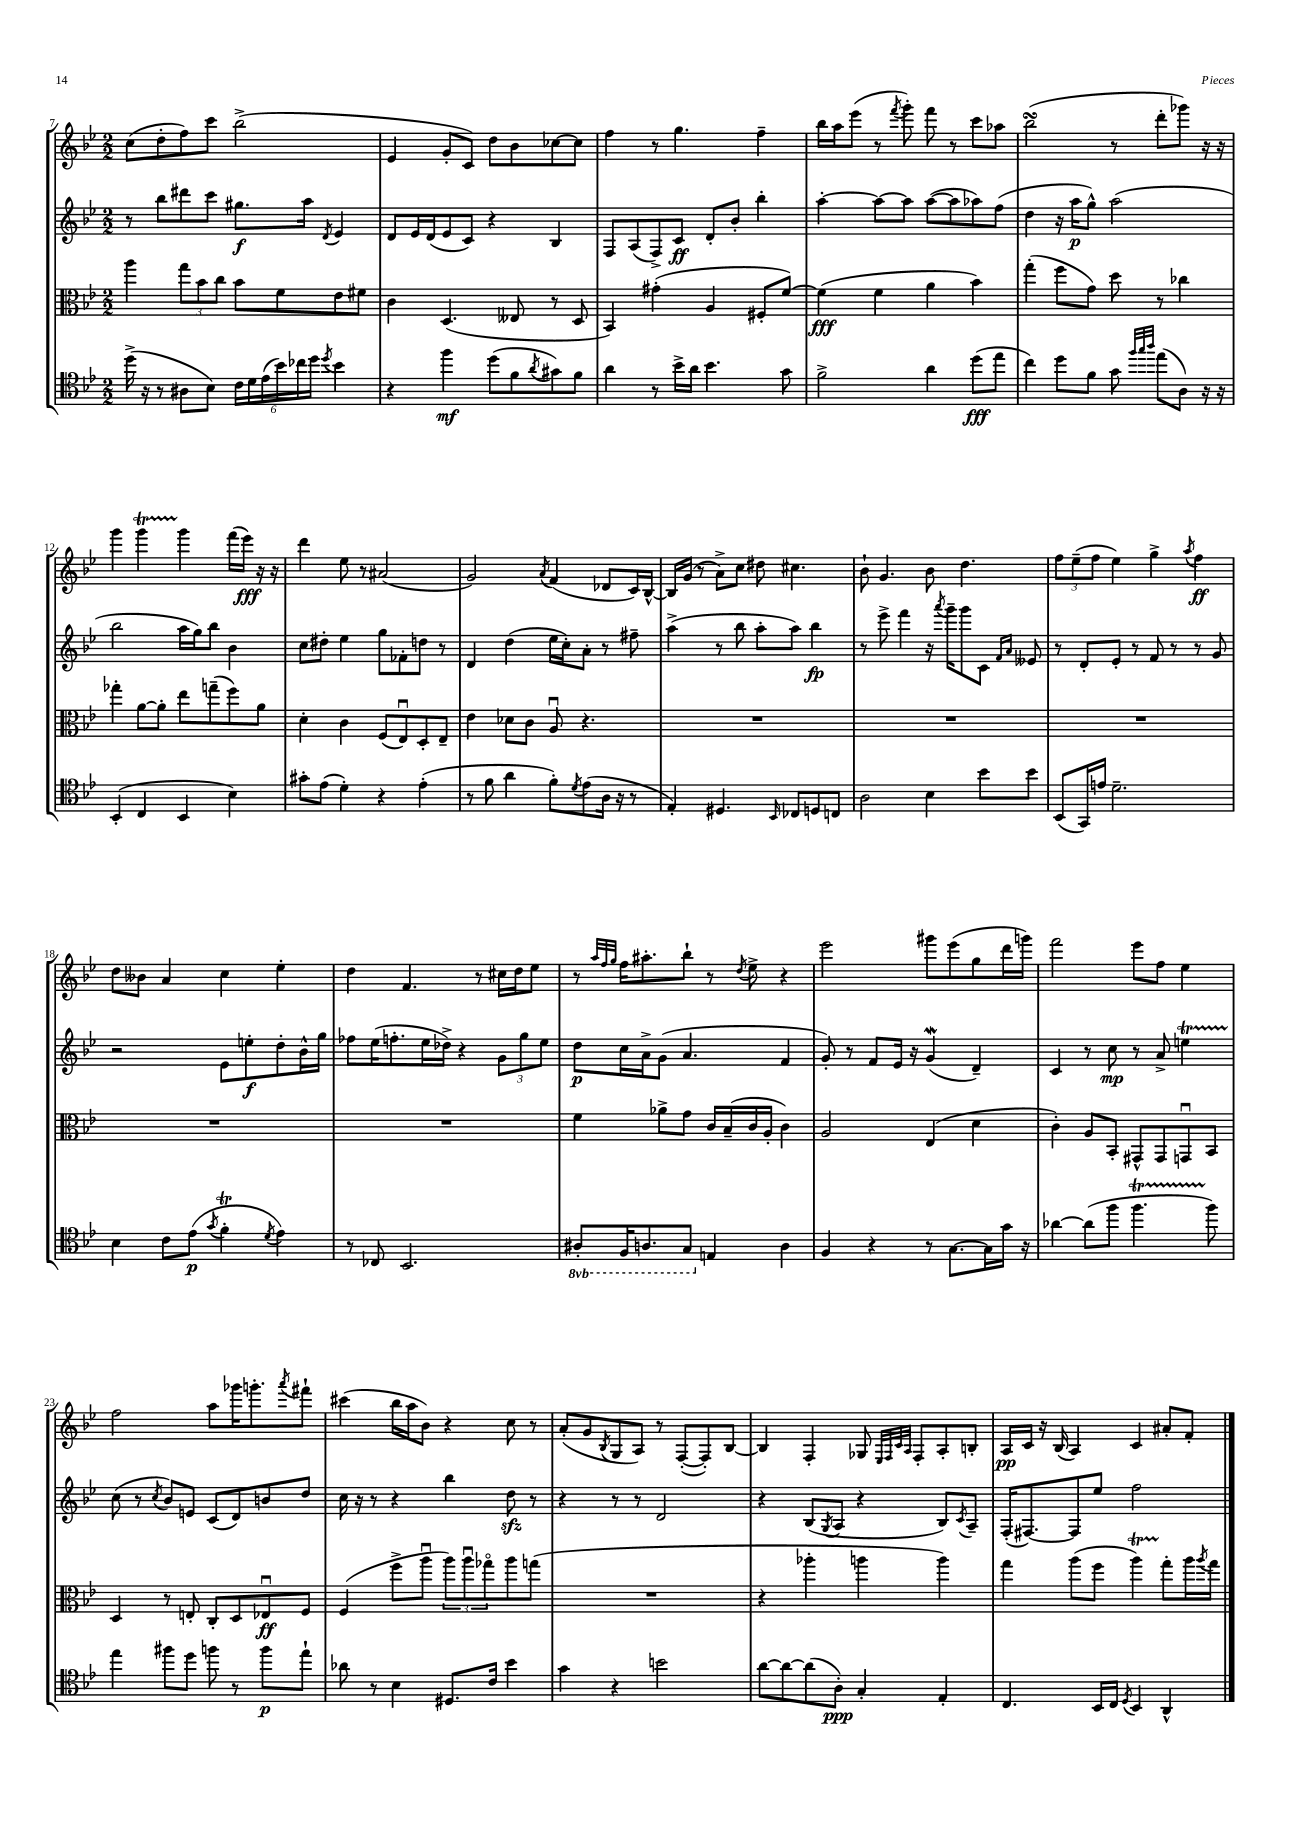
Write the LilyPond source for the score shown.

<<
\new StaffGroup <<
\new Staff = "s0" {
    \clef treble \key bes \major \numericTimeSignature \time 2/2
    c''8( d''8-. f''8) c'''8 bes''2->( |
    ees'4 g'8-. c'8) d''8 bes'8 ces''8~ ces''8 |
    f''4 r8 g''4. f''4-- |
    bes''16 a''16 ees'''8( r8 \acciaccatura { f'''8 } g'''8-.) f'''8 r8 c'''8 aes''8 |
    bes''2\turn( r8 d'''8-. ges'''8) r16 r16 |
    g'''4 g'''4\startTrillSpan g'''4\stopTrillSpan f'''16( ees'''16\fff) r16 r16 |
    d'''4 ees''8 r8 ais'2( |
    g'2) \acciaccatura { a'8 } f'4( des'8 c'16) bes16~-^ |
    bes16 g'16( r8 a'8->) c''8 dis''8 cis''4. |
    bes'8-! g'4. bes'8 d''4. |
    \tuplet 3/2 { f''8 ees''8--( f''8 } ees''4) g''4-> \acciaccatura { a''8 } f''4\ff |
    d''8 beses'8 a'4 c''4 ees''4-. |
    d''4 f'4. r8 cis''16 d''16 ees''8 |
    r8 \grace { a''32 f''32 g''32 } f''16 ais''8.-. bes''8-! r8 \acciaccatura { d''8 } ees''8-> r4 |
    ees'''2 gis'''8 ees'''8( g''8 d'''16 g'''16) |
    f'''2 ees'''8 f''8 ees''4 |
    f''2 a''8 ges'''16 g'''8.-. \acciaccatura { a'''8 } fis'''8-! |
    cis'''4( bes''16 a''16 bes'8) r4 c''8 r8 |
    a'8-.( g'8 \acciaccatura { bes8 } g8 a8) r8 f8~-.( f8-.) bes8~ |
    bes4 f4-. ges8 \grace { ees32 f32 c'32 a32 } f8-. a8-. b8-. |
    a16\pp c'16 r16 bes16( a4) c'4 ais'8-. f'8-. \bar "|." |
}
\new Staff = "s1" {
    \clef treble \key bes \major \numericTimeSignature \time 2/2
    r8 bes''8 dis'''8 c'''8 gis''8.\f a''16 \acciaccatura { d'8 } ees'4 |
    d'8 ees'16 d'16( ees'8 c'8) r4 bes4 |
    f8 a8( f8->) c'8\ff d'8-. bes'8-. bes''4-. |
    a''4~-. a''8~ a''8 a''8~( a''8 aes''8) f''8( |
    d''4 r16 a''16\p g''8-^) a''2( |
    bes''2 a''16 g''16) bes''8 bes'4 |
    c''8 dis''8-. ees''4 g''8 fes'8-. d''8 r8 |
    d'4 d''4( ees''16 c''16-.) a'8-. r8 fis''8-- |
    a''4->( r8 bes''8 a''8-. a''8) bes''4\fp |
    r8 ees'''8-> f'''4 r16 \acciaccatura { a'''8 } g'''16-- g'''8 c'8 \grace { f'16 a'16 } eeses'8 |
    r8 d'8-. ees'8-. r8 f'8 r8 r8 g'8 |
    r2 ees'8 e''8-.\f d''8-. bes'16-^ g''16 |
    fes''8 ees''16( f''8.-. ees''16 des''16->) r4 \tuplet 3/2 { g'8 g''8 ees''8 } |
    d''8\p c''16 a'16-> g'8( a'4. f'4 |
    g'8-.) r8 f'8 ees'16 r16 g'4\mordent( d'4--) |
    c'4 r8 c''8\mp r8 a'8-> e''4\startTrillSpan |
    c''8\stopTrillSpan( r8 \acciaccatura { c''8 } bes'8) e'8 c'8( d'8) b'8 d''8 |
    c''16 r16 r8 r4 bes''4 d''8\sfz r8 |
    r4 r8 r8 d'2 |
    r4 bes8( \acciaccatura { g8 } a8 r4 bes8) \acciaccatura { c'8 } a8-- |
    f16-.( fis8.~) fis8 ees''8 f''2 \bar "|." |
}
\new Staff = "s2" {
    \clef alto \key bes \major \numericTimeSignature \time 2/2
    a''4 \tuplet 3/2 { g''8 bes'8 c''8 } bes'8 f'8 ees'8 fis'8 |
    c'4 d4.( eeses8 r8 d8 |
    bes,4) gis'4-.( a4 fis8-. f'8~) |
    f'4\fff( f'4 a'4 bes'4) |
    g''4-.( f''8 g'8) d''8 r8 ces''4 |
    ges''4-. a'8~ a'8-. ees''8 g''8--( f''8) a'8 |
    d'4-. c'4 f8( ees8\downbow) d8-. ees8-- |
    ees'4 des'8 c'8 a8\downbow r4. |
    R1 |
    R1 |
    R1 |
    R1 |
    R1 |
    f'4 aes'8-> g'8 c'16 bes16--( c'16 a16-. c'4) |
    a2 ees4( d'4 |
    c'4-.) a8 bes,8-. gis,8-^ gis,8 g,8\downbow bes,8 |
    d4 r8 e8-. c8-. d8 ees8\downbow\ff f8 |
    f4( f''8-> a''8\downbow \tuplet 3/2 { a''8) a''8\downbow ges''8\flageolet } a''8 g''8( |
    R1 |
    r4 aes''4-. a''4 a''4) |
    g''4 a''8( f''8 a''4\startTrillSpan) g''8-.\stopTrillSpan a''16 \acciaccatura { a''8 } g''16 \bar "|." |
}
\new Staff = "s3" {
    \clef tenor \key bes \major \numericTimeSignature \time 2/2 \set Staff.ottavationMarkups = #ottavation-simple-ordinals
    d''16->( r16 r8 ais8 bes8) \tuplet 6/4 { c'16 d'16 ees'16( bes'16) ces''16 d''16 } \acciaccatura { d''8 } bes'4 |
    r4 f''4\mf d''8( f'8 \acciaccatura { a'8 } gis'8) f'8 |
    a'4 r8 bes'16-> a'16 bes'4. g'8 |
    f'2-> a'4 d''8\fff( ees''8 |
    c''4) d''8 f'8 g'8 \grace { f''32 g''32 a''32 } ees''8( a8) r16 r16 |
    bes,4-.( c4 bes,4 bes4) |
    gis'8-. ees'8( d'4-.) r4 ees'4-.( |
    r8 f'8 a'4 f'8-.) \acciaccatura { d'8 } ees'8( a16 r16 r8 |
    ees4-.) dis4. \grace { bes,16 } ces8 d8 c8 |
    a2 bes4 bes'8 bes'8 |
    bes,8( g,16) e'16 d'2.-- |
    bes4 c'8 ees'8\p( \acciaccatura { g'8 } f'4-.\trill \acciaccatura { d'8 } ees'4) |
    r8 ces8 bes,2. |
    \ottava #-1 ais,8-. f,16 a,8. g,8 \ottava #0 e4 a4 |
    f4 r4 r8 g8.~ g16 g'16 r16 |
    aes'4~ aes'8( f''8 f''4.\startTrillSpan f''8\stopTrillSpan) |
    ees''4 fis''8 d''8 f''8 r8 f''8\p ees''8-! |
    aes'8 r8 bes4 dis8. c'16 bes'4 |
    g'4 r4 b'2 |
    a'8~ a'8~ a'8( a8-.\ppp) g4-. ees4-. |
    c4. bes,16 c16 \acciaccatura { d8 } bes,4 a,4-^ \bar "|." |
}
>>
>>
\layout { \context { \Score currentBarNumber = #7 } }
